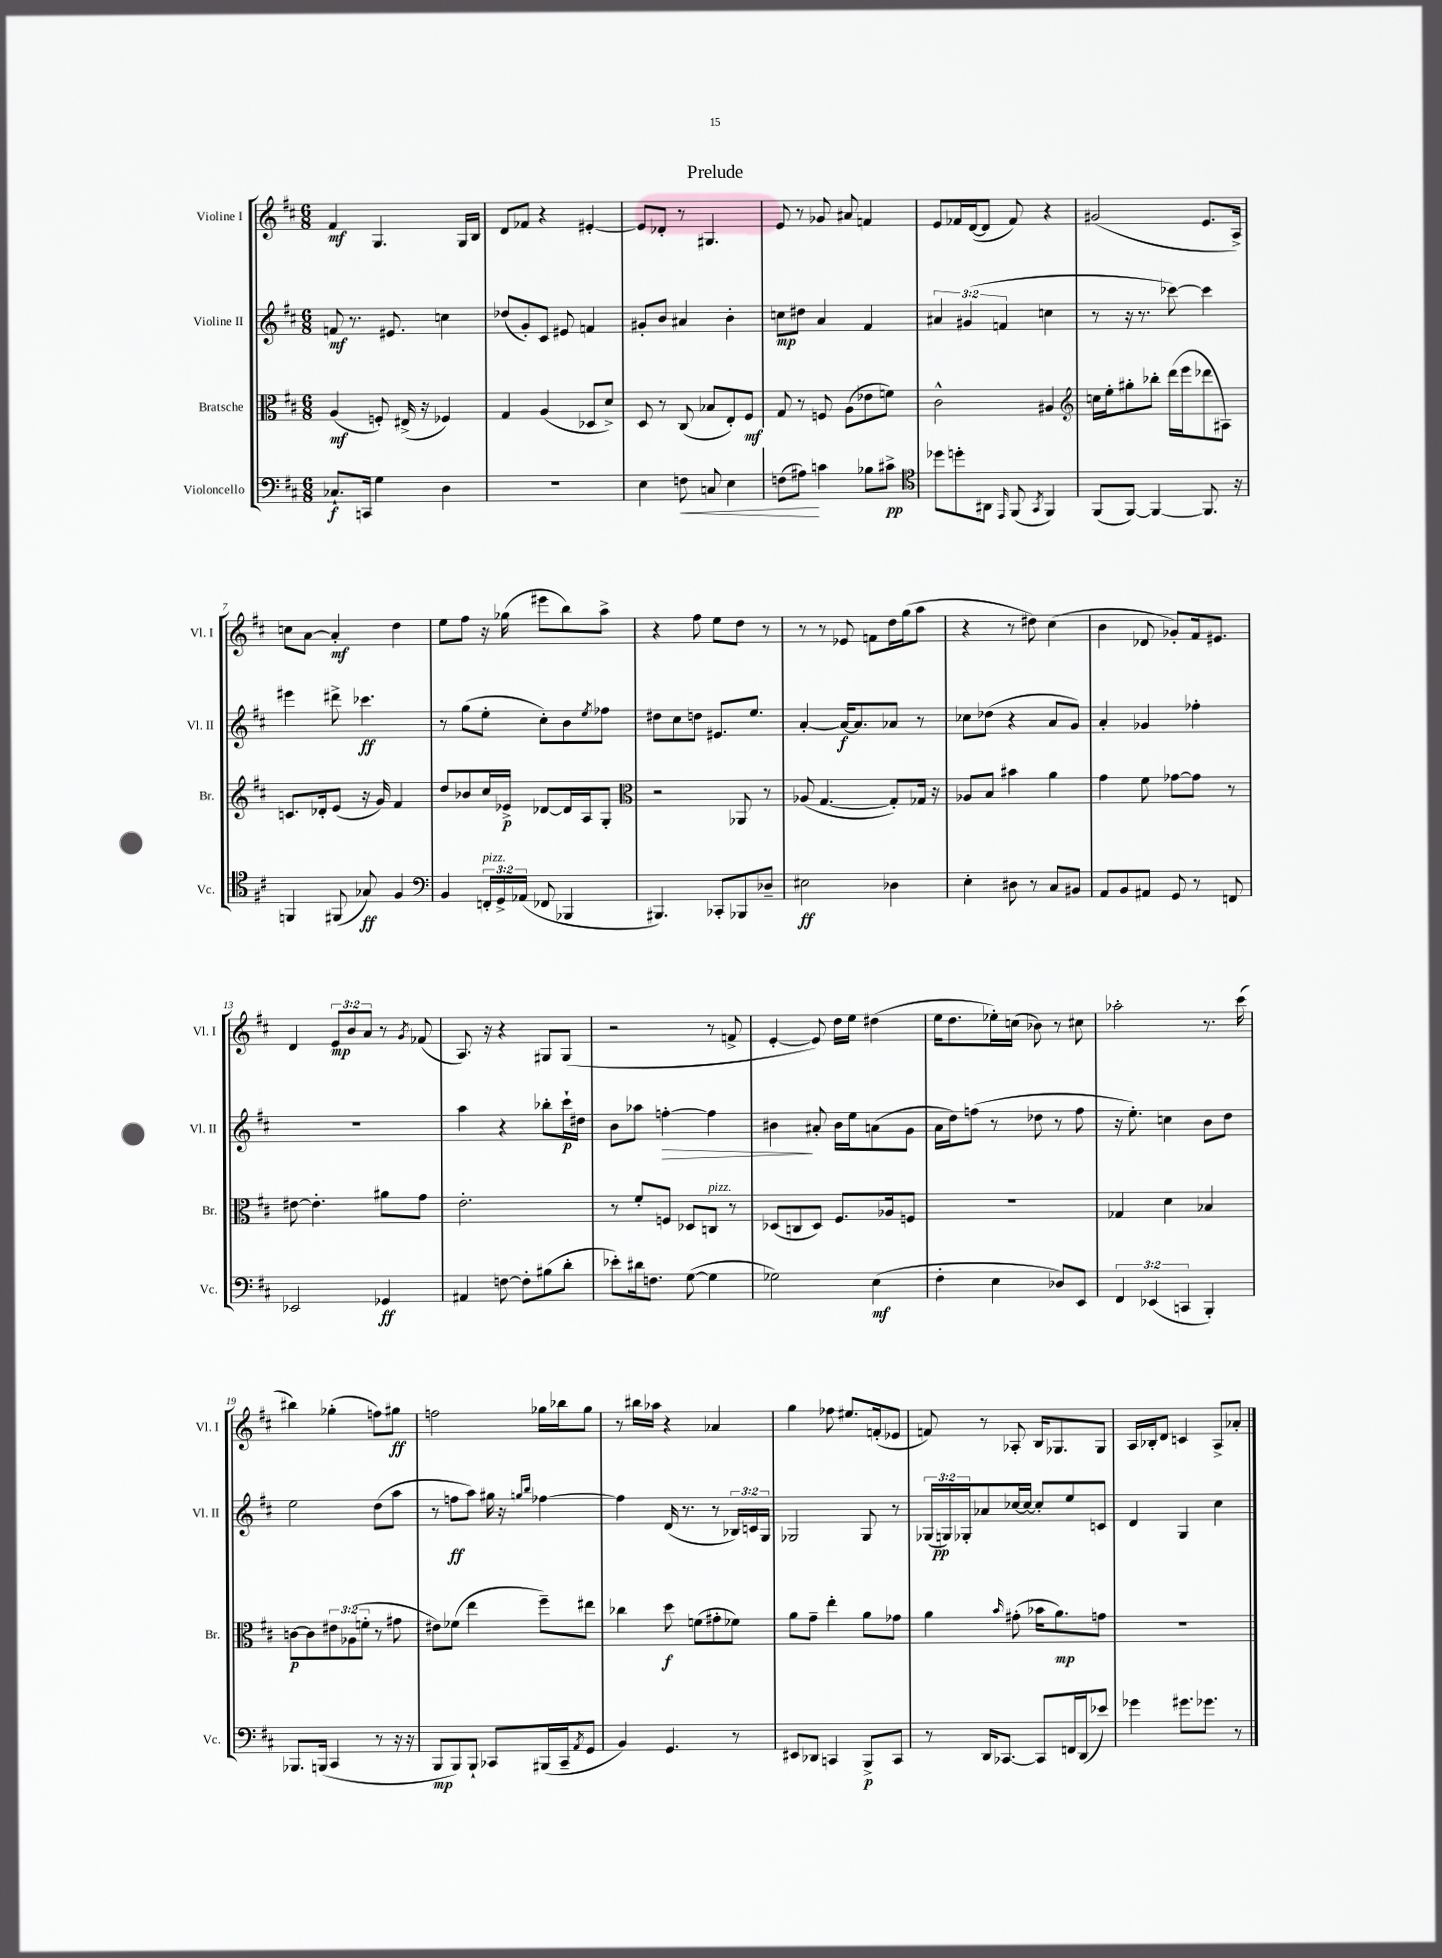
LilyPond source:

\header { title = "Prelude" }
<<
\new StaffGroup <<
\new Staff = "s0" \with { instrumentName = "Violine I" shortInstrumentName = "Vl. I" } {
    \clef treble \key d \major \numericTimeSignature \time 6/8 \override Staff.TupletNumber.text = #tuplet-number::calc-fraction-text
    fis'4\mf g4. g16 b16 |
    d'8 fes'8 r4 eis'4~-. |
    eis'8 des'8-. r8 gis4. |
    e'8 r8 ges'8 ais'8 f'4 |
    e'8 fes'16 d'16~( d'8 fes'8) r4 |
    gis'2( e'8. a16->) |
    c''8 a'8~ a'4-.\mf d''4 |
    e''8 fis''8 r16 ges''16( eis'''8 b''8) a''8-> |
    r4 fis''8 e''8 d''8 r8 |
    r8 r8 ees'8 f'8 d''16 g''16( a''8 |
    r4 r8 dis''8) cis''4( |
    b'4 des'8 ges'8-.) fis'16 eis'8. |
    d'4 \tuplet 3/2 { e'8\mp b'8 a'8 } r8 \acciaccatura { g'8 } fes'8( |
    a8.) r16 r4 gis8 gis8( |
    r2 r8 f'8-> |
    e'4~-. e'8) d''16 e''16 dis''4( |
    e''16 d''8. ees''16-.) c''16( bes'8) r8 cis''8 |
    aes''2-. r8. cis'''16( |
    bis''4) ges''4-.( f''8) gis''8\ff |
    f''2 ges''16 bes''16 ges''8 |
    r8 bis''16 aes''16 r4 aes'4 |
    g''4 fes''8 eis''8. f'16-.( ees'8 |
    f'8) r8 aes8-. b16 ges8. ges8 |
    a16 bes16-. d'8 c'4 a8-> aes'8-. \bar "|." |
}
\new Staff = "s1" \with { instrumentName = "Violine II" shortInstrumentName = "Vl. II" } {
    \clef treble \key d \major \numericTimeSignature \time 6/8 \override Staff.TupletNumber.text = #tuplet-number::calc-fraction-text
    f'8\mf r8. eis'8. c''4 |
    des''8( g'8-.) cis'8 eis'8 f'4 |
    gis'8-. b'8 ais'4 b'4-. |
    c''8\mp dis''8 a'4 fis'4 |
    \tuplet 3/2 { ais'4 gis'4( f'4 } c''4 |
    r8 r16 r8. ces'''8~) ces'''4 |
    eis'''4 dis'''8-> ces'''4.\ff |
    r8 g''8( e''8-. cis''8-.) b'8 \acciaccatura { e''8 } fes''8 |
    dis''8 cis''8 d''8 eis'8. e''8. |
    a'4~-. a'16~\f a'8. aes'8 r8 |
    ces''8 des''8( r4 a'8 g'8) |
    a'4-. ges'4 fes''4-. |
    R2. |
    a''4 r4 bes''8-. cis'''16-!\p dis''16 |
    b'8 aes''8 f''4~-.\> f''4 |
    bis'4\! ais'8-. bis'16 e''16 a'8( g'8 |
    a'16 d''16) f''8( r8 des''8 r8 f''8 |
    r16 e''8.-.) c''4 b'8 d''8 |
    e''2 d''8( a''8 |
    r8 f''8\ff a''8) gis''16 r16 \grace { g''16 b''16 } fes''4~ |
    fes''4 d'16( r8. r8 \tuplet 3/2 { bes16) c'16 g16 } |
    ges2 ges8 r8 |
    \tuplet 3/2 { ges16( g16\pp) ges16-. } aes'8 ces''16~ ces''16~ ces''8-. e''8 c'8 |
    d'4 g4 cis''4 \bar "|." |
}
\new Staff = "s2" \with { instrumentName = "Bratsche" shortInstrumentName = "Br." } {
    \clef alto \key d \major \numericTimeSignature \time 6/8 \override Staff.TupletNumber.text = #tuplet-number::calc-fraction-text
    a4\mf( f8-.) eis16->( r16 fes4) |
    g4 a4( des8 d'8->) |
    d8 r8 cis8( bes8 e8-.) fis8\mf |
    g8 r8 f8 a8( ees'8 f'8) |
    cis'2-^ ais4 |
    \clef treble c''16 e''16-. gis''8-. bes''8-. d'''16( e'''16 des'''8 ais8) |
    c'8. des'16-. e'8( r16 g'16) fis'4 |
    d''8 bes'8 cis''16 ees'16->\p des'8~ des'16 a16 g8-. |
    \clef alto r2 aes,8 r8 |
    aes8( g4.~ g8-.) ges16 r16 |
    aes8 b8 bis'4 a'4 |
    g'4 fis'8 ges'8~ ges'8 r8 |
    eis'8~ eis'4.-. ais'8 g'8 |
    e'2.-. |
    r8 fis'8-. f8 des8 c8^\markup { \italic "pizz." } r8 |
    des8( c8 des8) fis8. aes16 f8 |
    R2. |
    ges4 d'4 bes4 |
    c'8~\p c'8 \tuplet 3/2 { eis'8 aes8( f'8-. } r8 gis'8 |
    eis'8) fes'8( e''4 fis''8--) eis''8 |
    ces''4 d''8\f f'8( gis'8-. fes'8) |
    a'8 g'8-- e''4-. a'8 ges'8 |
    a'4 \grace { b'16 } gis'8-.( bes'16 a'8.\mp) g'8 |
    R2. \bar "|." |
}
\new Staff = "s3" \with { instrumentName = "Violoncello" shortInstrumentName = "Vc." } {
    \clef bass \key d \major \numericTimeSignature \time 6/8 \override Staff.TupletNumber.text = #tuplet-number::calc-fraction-text
    ces8.-!\f c,16 g4 d4 |
    R2. |
    e4 f8\< c8 e4 |
    f8( ais8\!) c'4 bes8 cis'8->\pp |
    \clef tenor des''8 d''8-. ais,8 \grace { e,16 } fis,8( \acciaccatura { g,8 } fis,4) |
    fis,8( fis,8~) fis,4~ fis,8. r16 |
    f,4 fis,8( ges8\ff) fis4 |
    \clef bass b,4 \tuplet 3/2 { f,16-.^\markup { \italic "pizz." } g,16-> aes,16( } fes,8 bes,,4 |
    bis,,4.) ces,8-. bes,,8 des8-- |
    eis2\ff des4 |
    e4-. dis8 r8 cis8 bis,8 |
    a,8 b,8 ais,8 g,8 r8 f,8 |
    ees,2 ges,4\ff |
    ais,4 f8~ f8-. bis8( d'8-. |
    ees'8-.) dis'16 f8. g8~( g4 |
    ges2) e4\mf( |
    fis4-. e4 des8) e,8 |
    \tuplet 3/2 { fis,4 ees,4( c,4 } b,,4-.) |
    bes,,8. b,,16( cis,4 r8 r16 r16 |
    b,,8\mp b,,8) b,,8-! ces,8 bis,,16( ces,16-- \acciaccatura { a,8 } g,8 |
    b,4) g,4. r8 |
    eis,8 des,8 c,4 b,,8->\p c,8 |
    r8 d,16 ces,8.~ ces,8 f,16 d,16( ees'8) |
    ges'4 gis'8. ges'8. r8 \bar "|." |
}
>>
>>
